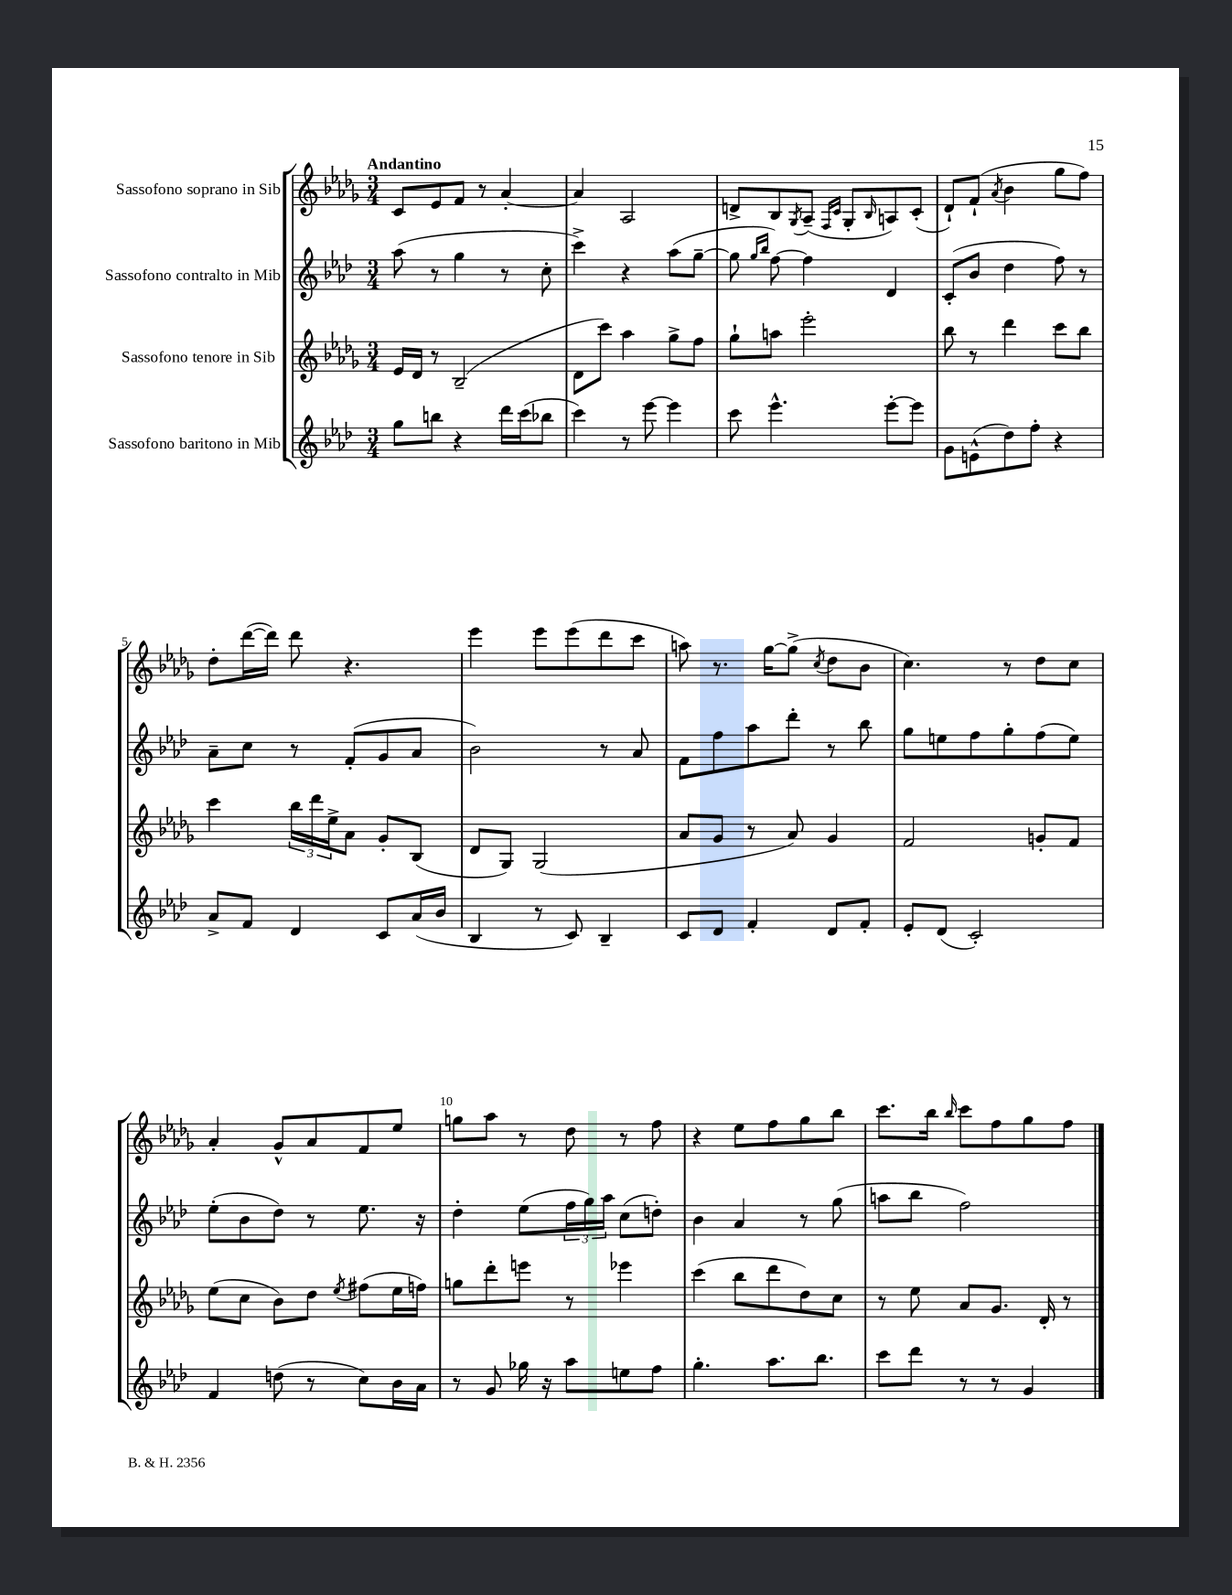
<<
\new StaffGroup <<
\new Staff = "s0" \with { instrumentName = "Sassofono soprano in Sib" } {
    \clef treble \key des \major \numericTimeSignature \time 3/4 \tempo "Andantino"
    c'8 ees'8 f'8 r8 aes'4~-. |
    aes'4 aes2 |
    d'8-> bes8 \acciaccatura { ges8 } aes8--( \grace { f16 c'16 } ges8-. \grace { bes16 } a8) c'8-.( |
    des'8-!) f'8-!( \acciaccatura { aes'8 } bes'4 ges''8 f''8) |
    des''8-. des'''16~( des'''16) des'''8 r4. |
    ees'''4 ees'''8 ees'''8( des'''8 c'''8 |
    a''8) r8. ges''16~ ges''8->( \acciaccatura { c''8 } des''8 bes'8 |
    c''4.) r8 des''8 c''8 |
    aes'4-. ges'8-^ aes'8 f'8 ees''8 |
    g''8 aes''8 r8 des''8 r8 f''8 |
    r4 ees''8 f''8 ges''8 bes''8 |
    c'''8. bes''16 \grace { bes''16 } c'''8 f''8 ges''8 f''8 \bar "|." |
}
\new Staff = "s1" \with { instrumentName = "Sassofono contralto in Mib" } {
    \clef treble \key aes \major \numericTimeSignature \time 3/4
    aes''8( r8 g''4 r8 c''8-. |
    c'''4->) r4 aes''8( g''8~-- |
    g''8 \grace { g''16 bes''16 } f''8~) f''4 des'4 |
    c'8-.( bes'8 des''4 f''8) r8 |
    aes'8-- c''8 r8 f'8-.( g'8 aes'8 |
    bes'2) r8 aes'8 |
    f'8 f''8 aes''8 des'''8-. r8 bes''8 |
    g''8 e''8 f''8 g''8-. f''8( e''8) |
    ees''8-.( bes'8 des''8) r8 ees''8. r16 |
    des''4-. ees''8( \tuplet 3/2 { f''16 g''16) aes''16 } c''8( d''8-.) |
    bes'4 aes'4 r8 g''8( |
    a''8 bes''8 f''2) \bar "|." |
}
\new Staff = "s2" \with { instrumentName = "Sassofono tenore in Sib" } {
    \clef treble \key des \major \numericTimeSignature \time 3/4
    ees'16 des'16 r8 bes2--( |
    des'8 c'''8) aes''4 ges''8-> f''8 |
    ges''8-! a''8 ees'''2-. |
    bes''8 r8 des'''4 c'''8 bes''8 |
    c'''4 \tuplet 3/2 { bes''16 des'''16 ees''16-> } aes'8 ges'8-. bes8( |
    des'8 ges8) ges2( |
    aes'8 ges'8 r8 aes'8) ges'4 |
    f'2 g'8-. f'8 |
    ees''8( c''8 bes'8) des''8 \acciaccatura { ees''8 } fis''8( ees''16 f''16) |
    g''8 des'''8-. e'''8 r8 ees'''4 |
    c'''4( bes''8 des'''8 des''8) c''8 |
    r8 ees''8 aes'8 ges'8. des'16-. r8 \bar "|." |
}
\new Staff = "s3" \with { instrumentName = "Sassofono baritono in Mib" } {
    \clef treble \key aes \major \numericTimeSignature \time 3/4
    g''8 b''8 r4 des'''16 c'''16( bes''8 |
    c'''4) r8 ees'''8~ ees'''4 |
    c'''8 ees'''4.-^ ees'''8~-. ees'''8 |
    g'8 e'8-^( des''8) f''8-. r4 |
    aes'8-> f'8 des'4 c'8 aes'16( bes'16 |
    bes4 r8 c'8) bes4-- |
    c'8 des'8 f'4-. des'8 f'8-. |
    ees'8-. des'8( c'2-.) |
    f'4 d''8( r8 c''8) bes'16 aes'16 |
    r8 g'8 ges''16 r16 aes''8 e''8 f''8 |
    g''4.-. aes''8. bes''8. |
    c'''8 des'''8 r8 r8 g'4 \bar "|." |
}
>>
>>
\layout { \context { \Score \override BarNumber.break-visibility = ##(#f #t #t) barNumberVisibility = #(every-nth-bar-number-visible 5) } }
